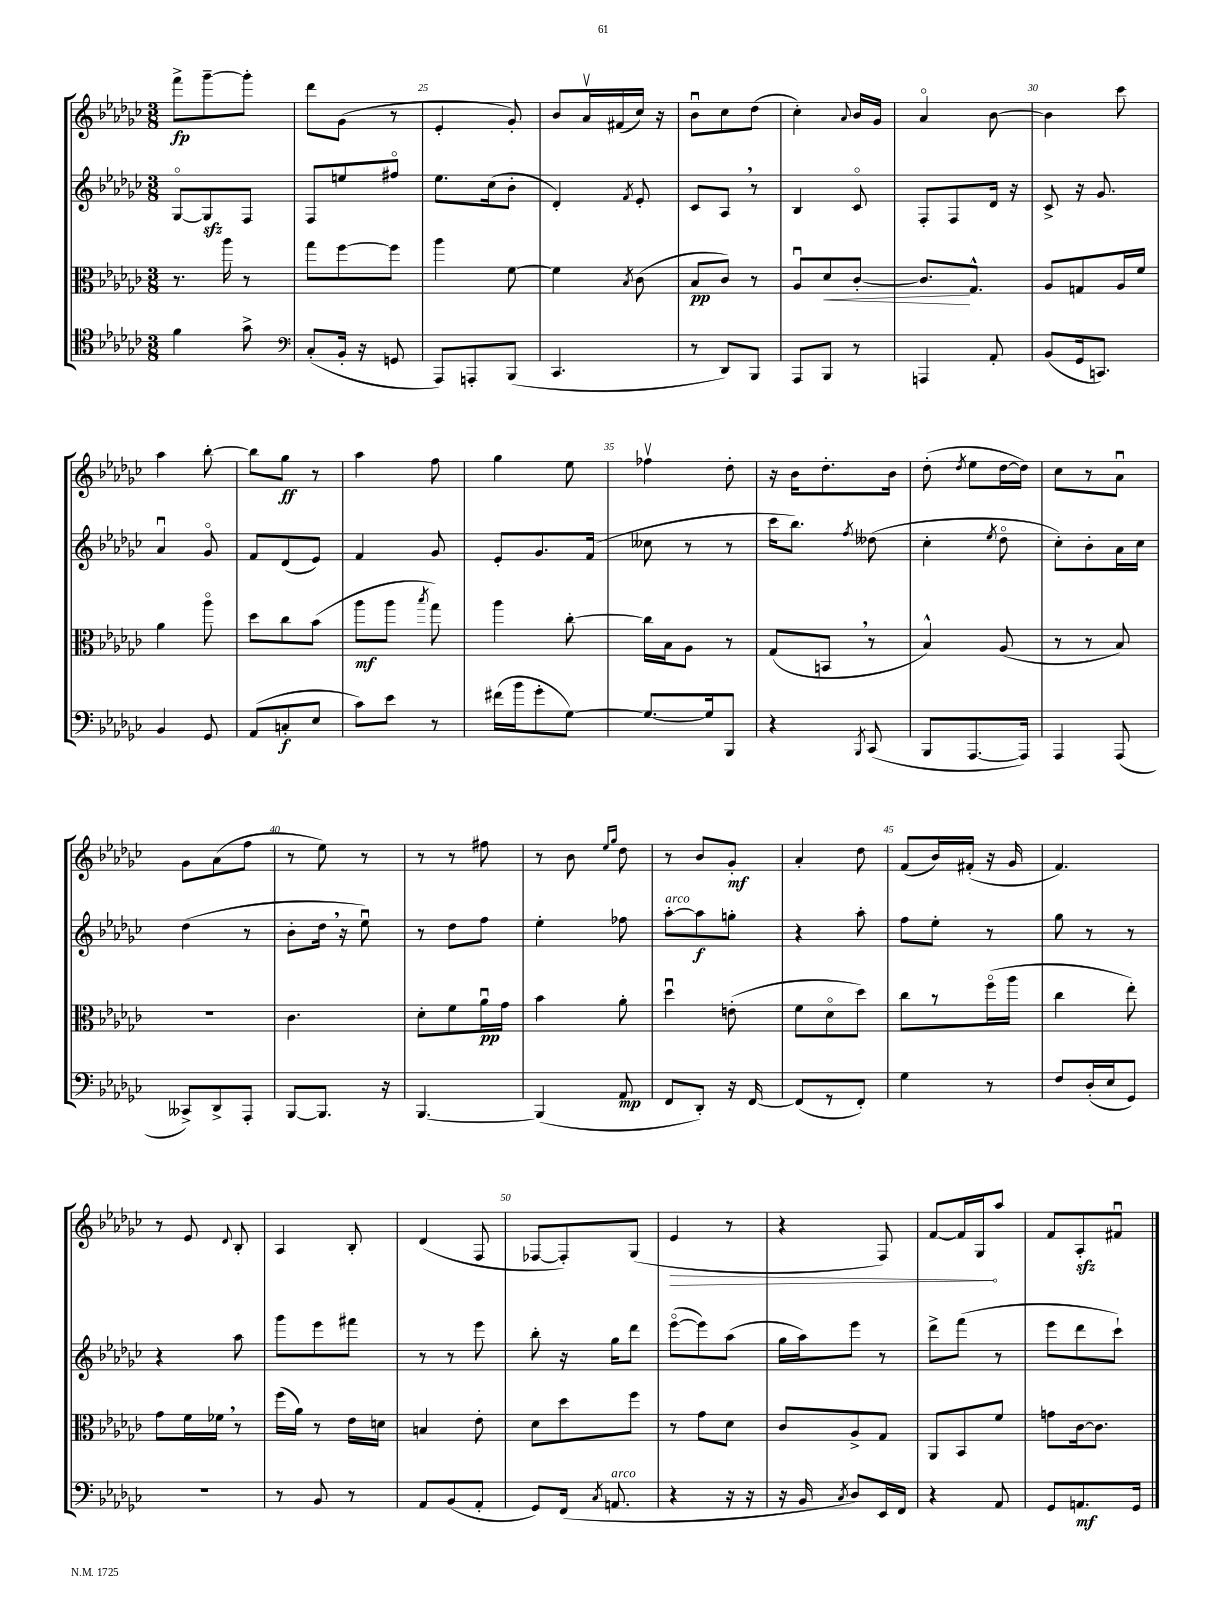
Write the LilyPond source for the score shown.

<<
\new StaffGroup <<
\new Staff = "s0" {
    \clef treble \key ges \major \numericTimeSignature \time 3/8
    \autoBeamOff f'''8[->\fp ges'''8~-- ges'''8]-. |
    des'''8[ ges'8]( r8 |
    ees'4-. ges'8-.) |
    bes'8[ aes'16\upbow fis'16( ces''16]) r16 |
    bes'8[\downbow ces''8 des''8]( |
    ces''4-.) \appoggiatura { aes'8 } bes'16[ ges'16] |
    aes'4\flageolet bes'8~ |
    bes'4 ces'''8 |
    aes''4 bes''8~-. |
    bes''8[ ges''8]\ff r8 |
    aes''4 f''8 |
    ges''4 ees''8 |
    fes''4\upbow des''8-. |
    r16 bes'16[ des''8.-. bes'16] |
    des''8-.( \acciaccatura { des''8 } ees''8[ des''16~ des''16]) |
    ces''8[ r8 aes'8]\downbow |
    ges'8[ aes'8( f''8] |
    r8 ees''8) r8 |
    r8 r8 fis''8 |
    r8 bes'8 \grace { ees''16[ ges''16] } des''8 |
    r8 bes'8[ ges'8]-.\mf |
    aes'4-. des''8 |
    f'8[( bes'16) fis'16]-.( r16 ges'16 |
    f'4.) |
    r8 ees'8 \appoggiatura { des'8 } bes8-. |
    aes4 bes8-. |
    des'4( f8 |
    fes8[~ fes8-.) ges8]( |
    \once \override Hairpin.circled-tip = ##t ees'4\> r8 |
    r4 f8) |
    f'8[~ f'16 ges16\! aes''8] |
    f'8[ aes8-.\sfz fis'8]\downbow \bar "|." |
}
\new Staff = "s1" {
    \clef treble \key ges \major \numericTimeSignature \time 3/8
    \autoBeamOff ges8[~\flageolet ges8\sfz f8] |
    f8[ e''8 fis''8]\flageolet |
    ees''8.[ ces''16( bes'8]-. |
    des'4-.) \acciaccatura { f'8 } ees'8-. |
    ces'8[ aes8] \breathe r8 |
    bes4 ces'8\flageolet |
    f8[-. f8 des'16] r16 |
    ces'8-> r16 ges'8. |
    aes'4\downbow ges'8\flageolet |
    f'8[ des'8( ees'8]) |
    f'4 ges'8 |
    ees'8[-. ges'8. f'16]( |
    ceses''8 r8 r8 |
    ces'''16[ bes''8.]) \acciaccatura { f''8 } deses''8( |
    ces''4-. \acciaccatura { ees''8 } des''8\flageolet |
    ces''8[-.) bes'8-. aes'16 ces''16] |
    des''4( r8 |
    bes'8[-. des''16] \breathe r16 ees''8\downbow) |
    r8 des''8[ f''8] |
    ees''4-. fes''8 |
    aes''8[~-.^\markup { \italic "arco" } aes''8\f g''8]-. |
    r4 aes''8-. |
    f''8[ ees''8]-. r8 |
    ges''8 r8 r8 |
    r4 aes''8 |
    ges'''8[ ees'''8 fis'''8] |
    r8 r8 ees'''8 |
    bes''8-. r16 ges''16[ des'''8] |
    ees'''8[~\flageolet( ees'''8) aes''8]( |
    ges''16[ aes''16) ees'''8] r8 |
    des'''8[-> f'''8]( r8 |
    ees'''8[ des'''8 ces'''8]-!) \bar "|." |
}
\new Staff = "s2" {
    \clef alto \key ges \major \numericTimeSignature \time 3/8
    \autoBeamOff r8. aes''16 r8 |
    ges''8[ f''8~ f''8] |
    aes''4 f'8~ |
    f'4 \acciaccatura { bes8 } ces'8( |
    bes8[\pp ces'8]) r8 |
    aes8[\downbow des'8\< ces'8]~-. |
    ces'8.[\! ges8.]-^ |
    aes8[ g8 aes16 f'16] |
    aes'4 aes''8\flageolet |
    des''8[ ces''8 bes'8]( |
    aes''8[\mf aes''8] \acciaccatura { bes''8 } ges''8) |
    aes''4 ces''8~-. |
    ces''16[ bes16 aes8] r8 |
    ges8[( b,8] \breathe r8 |
    bes4-^) aes8( |
    r8 r8 bes8) |
    R4. |
    ces'4. |
    des'8[-. f'8 aes'16\downbow\pp ges'16] |
    bes'4 aes'8-. |
    des''4\downbow e'8-.( |
    f'8[ des'8\flageolet des''8]) |
    ces''8[ r8 f''16\flageolet( aes''16] |
    ces''4 ees''8-.) |
    ges'8[ f'16 fes'16] \breathe r8 |
    f''16[( aes'16]) r8 ees'16[ d'16] |
    b4 ees'8-. |
    des'8[ des''8 f''8] |
    r8 ges'8[ des'8] |
    ces'8[ aes8-> ges8] |
    aes,8[ bes,8 f'8] |
    g'8[ ces'16~ ces'8.] \bar "|." |
}
\new Staff = "s3" {
    \clef tenor \key ges \major \numericTimeSignature \time 3/8
    \autoBeamOff f'4 ges'8-> |
    \clef bass ces8[-.( bes,16]-. r16 g,8 |
    aes,,8[) a,,8-. bes,,8]( |
    ces,4. |
    r8 des,8[) bes,,8] |
    aes,,8[ bes,,8] r8 |
    a,,4 aes,8-. |
    bes,8[( ges,16 c,8.]) |
    bes,4 ges,8 |
    aes,8[( c8-.\f ees8] |
    ces'8[) ees'8] r8 |
    fis'16[( bes'16 ges'8-. ges8]~) |
    ges8.[~ ges16 bes,,8] |
    r4 \acciaccatura { bes,,8 } ces,8( |
    bes,,8[ aes,,8.~ aes,,16]) |
    aes,,4 aes,,8( |
    ceses,8[->) des,8-> aes,,8]-. |
    bes,,8[~ bes,,8.] r16 |
    bes,,4.~ |
    bes,,4( aes,8\mp |
    f,8[ des,8]-.) r16 f,16~ |
    f,8[( r8 f,8]-.) |
    ges4 r8 |
    f8[ des16-.( ees16 ges,8]) |
    R4. |
    r8 bes,8 r8 |
    aes,8[ bes,8( aes,8]-. |
    ges,8[) f,16]( \acciaccatura { ces8 } a,8.^\markup { \italic "arco" } |
    r4 r16 r16 |
    r16 bes,16 \acciaccatura { ces8 } des8[) ees,16 f,16] |
    r4 aes,8 |
    ges,8[ a,8.\mf ges,16] \bar "|." |
}
>>
>>
\layout { \context { \Score currentBarNumber = #23 \override BarNumber.break-visibility = ##(#f #t #t) barNumberVisibility = #(every-nth-bar-number-visible 5) } }
